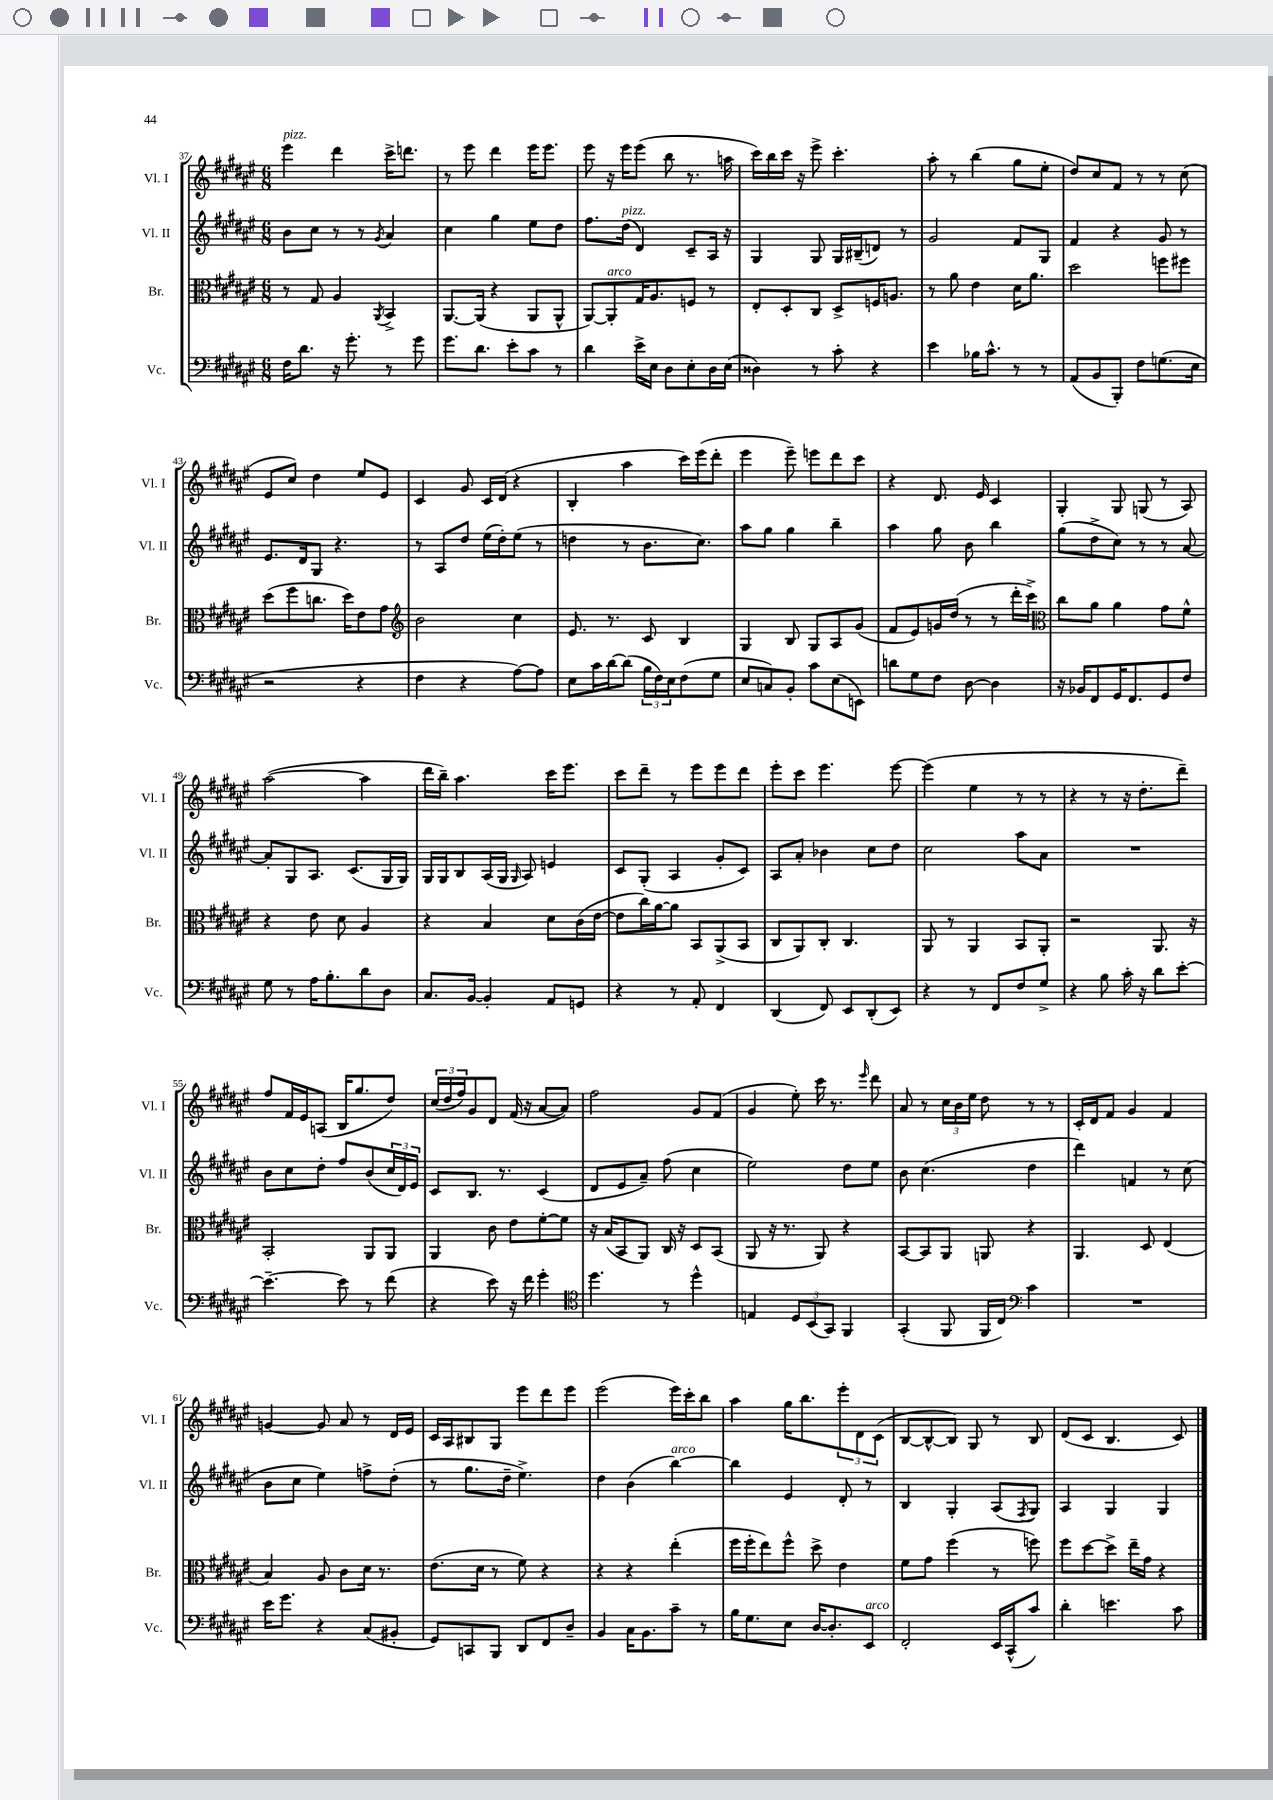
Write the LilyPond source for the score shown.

<<
\new StaffGroup <<
\new Staff = "s0" \with { instrumentName = "Vl. I" shortInstrumentName = "Vl. I" } {
    \clef treble \key fis \major \numericTimeSignature \time 6/8
    eis'''4^\markup { \italic "pizz." } dis'''4 cis'''16-> d'''8. |
    r8 eis'''8 dis'''4 eis'''16 eis'''8. |
    eis'''8 r16 eis'''16 eis'''8( b''8 r8. a''16 |
    cis'''16) b''16 cis'''16 r16 eis'''8-> cis'''4.-. |
    ais''8-. r8 b''4( gis''8 eis''8-. |
    dis''8) cis''8 fis'8 r8 r8 cis''8( |
    eis'8 cis''8) dis''4 eis''8 eis'8 |
    cis'4 gis'8 cis'16 dis'16( r4 |
    b4-. ais''4 cis'''16) eis'''16( dis'''8-. |
    eis'''4 eis'''8--) e'''8 dis'''8 cis'''8 |
    r4 dis'8. eis'16 cis'4 |
    gis4-. gis8 g8( r8 ais8) |
    ais''2~( ais''4 |
    dis'''16 b''16--) ais''4. cis'''16 eis'''8. |
    cis'''8 dis'''8-- r8 eis'''8 eis'''8 dis'''8 |
    eis'''8-. cis'''8 eis'''4. eis'''8~ |
    eis'''4( eis''4 r8 r8 |
    r4 r8 r16 dis''8.-. dis'''8--) |
    fis''8 fis'16 eis'16 a8( b16 gis''8. dis''8) |
    \tuplet 3/2 { cis''16( dis''16 fis''16) } gis'8 dis'8 fis'16( r16 ais'8~ ais'8) |
    fis''2 gis'8 fis'8( |
    gis'4 eis''8-.) cis'''16 r8. \grace { eis'''16 } dis'''8 |
    ais'8 r8 \tuplet 3/2 { cis''16 b'16 eis''16 } dis''8 r8 r8 |
    cis'16-. dis'16 fis'8 gis'4 fis'4 |
    g'4~ g'8 ais'8 r8 dis'16 eis'16 |
    cis'16 ais16 bis8 gis8 eis'''8 dis'''8 eis'''8 |
    eis'''2( eis'''16) cis'''16-. b''8 |
    ais''4 gis''16 b''8. \tuplet 3/2 { eis'''8-. dis'8 cis'8( } |
    b8~ b8~-^ b8) gis8 r8 b8 |
    dis'8( cis'8 b4. cis'8) \bar "|." |
}
\new Staff = "s1" \with { instrumentName = "Vl. II" shortInstrumentName = "Vl. II" } {
    \clef treble \key fis \major \numericTimeSignature \time 6/8
    b'8 cis''8 r8 r8 \acciaccatura { gis'8 } ais'4 |
    cis''4 gis''4 eis''8 dis''8 |
    fis''8. dis''16^\markup { \italic "pizz." }( dis'4) cis'8-- ais16 r16 |
    gis4 gis8 gis16 bis16--( d'8) r8 |
    gis'2 fis'8 gis8 |
    fis'4 r4 gis'8 r8 |
    eis'8. dis'16 gis8 r4. |
    r8 ais8 dis''8 eis''16( dis''16-.) eis''8( r8 |
    d''4 r8 b'8. cis''8.) |
    ais''8 gis''8 gis''4 b''4-- |
    ais''4 gis''8 b'8 b''4 |
    gis''8( dis''8-> cis''8) r8 r8 ais'8~ |
    ais'8-. gis8 ais8. cis'8.( gis16 gis16) |
    gis16 gis16 b8 ais16( gis16 \grace { gis16 } ais8) e'4 |
    cis'8 gis8-.( ais4 gis'8-. cis'8) |
    ais8 ais'8-. bes'4 cis''8 dis''8 |
    cis''2 ais''8 ais'8 |
    R2. |
    b'8 cis''8 dis''8-. fis''8 b'8( \tuplet 3/2 { cis''16 dis'16) eis'16 } |
    cis'8 b8. r8. cis'4( |
    dis'8 eis'8 ais'8--) fis''8( cis''4 |
    eis''2) dis''8 eis''8 |
    b'8 cis''4.( dis''4 |
    dis'''4) f'4 r8 cis''8( |
    b'8 cis''8 eis''4) f''8-> dis''8-.( |
    r8 gis''8. dis''16-- eis''4.->) |
    dis''4 b'4( b''4~^\markup { \italic "arco" }) |
    b''4 eis'4 dis'8-. r8 |
    b4 gis4-. ais8( \acciaccatura { fis8 } gis8) |
    ais4 gis4 gis4 \bar "|." |
}
\new Staff = "s2" \with { instrumentName = "Br." shortInstrumentName = "Br." } {
    \clef alto \key fis \major \numericTimeSignature \time 6/8
    r8 gis8 ais4 \acciaccatura { ais,8 } b,4-> |
    ais,8.~ ais,16( r4 ais,8 ais,8-^ |
    ais,8~) ais,8-.^\markup { \italic "arco" } gis16 ais8. f8 r8 |
    eis8-. dis8-. cis8 dis8-> f16 a8. |
    r8 ais'8 eis'4 dis'16 ais'8. |
    dis''2 f''8 fis''8 |
    dis''8( fis''8 c''8. dis''16) eis'8 gis'8 |
    \clef treble b'2 cis''4 |
    eis'8. r8. cis'8 b4 |
    gis4 b8 gis8 ais8 gis'8( |
    fis'8 eis'8) g'16 dis''16( r8 r8 dis'''16-. cis'''16->) |
    \clef alto cis''8 ais'8 ais'4 gis'8 fis'8-^ |
    r4 eis'8 dis'8 ais4 |
    r4 b4 dis'8 cis'16( eis'16~ |
    eis'8 cis''16) ais'16~ ais'8 b,8 ais,8->( b,8 |
    cis8 ais,8) cis8-. cis4. |
    ais,8 r8 ais,4 b,8 ais,8-. |
    r2 ais,8. r16 |
    b,2-. ais,8 ais,8 |
    ais,4 cis'8 eis'8 fis'8~-. fis'8 |
    r16 b16( b,8 ais,8) cis16 r16 dis8 b,8( |
    ais,8 r16 r8. ais,8) r4 |
    b,8~ b,8 ais,8 a,8 r4 |
    ais,4. dis8 eis4( |
    b4) ais8 cis'8 dis'16 r8. |
    eis'8.( dis'16 r8 fis'8) r4 |
    r4 r4 eis''4-.( |
    fis''16 fis''16-. eis''8) fis''8-^ dis''8-> eis'4 |
    fis'8 gis'8 fis''4( r8 f''8) |
    fis''8 dis''8~ dis''8-> eis''16-- gis'16 r4 \bar "|." |
}
\new Staff = "s3" \with { instrumentName = "Vc." shortInstrumentName = "Vc." } {
    \clef bass \key fis \major \numericTimeSignature \time 6/8
    fis16 dis'8. r16 gis'8.-. r8 gis'8 |
    gis'8. dis'8. eis'8-. cis'8 r8 |
    dis'4 eis'16-> eis16 dis8 eis8-. dis16 eis16( |
    disis4) r8 cis'8-. r4 |
    eis'4 bes16 cis'8.-^ r8 r8 |
    ais,8( b,8 b,,8-.) fis8 g8.( eis16 |
    r2 r4 |
    fis4 r4 ais8~) ais8 |
    eis8 cis'16 dis'16~ dis'8( \tuplet 3/2 { b16 fis16) eis16 } fis8( gis8 |
    eis8 c8) b,8-. cis'8 eis8( e,8) |
    d'8 gis8 fis8 dis8~ dis4 |
    r16 bes,16 fis,8 gis,16 fis,8. gis,8 fis8 |
    gis8 r8 ais16 b8.-. dis'8 dis8 |
    cis8. b,16~ b,4-. ais,8 g,8 |
    r4 r8 ais,8-. fis,4 |
    dis,4( fis,8) eis,8 dis,8-.( eis,8) |
    r4 r8 fis,8 fis8 gis8-> |
    r4 b8 cis'16-. r16 dis'8 eis'8~-. |
    eis'4.~-- eis'8 r8 fis'8( |
    r4 eis'8) r16 fis'16 gis'4-. |
    \clef tenor dis''4. r8 dis''4-^ |
    e4 \tuplet 3/2 { dis8 b,8( gis,8) } fis,4 |
    gis,4-.( fis,8 fis,16 cis16) \clef bass cis'4 |
    R2. |
    eis'16 gis'8. r4 cis8( bis,8-. |
    gis,8) c,8 b,,8 dis,8 fis,8 dis8-- |
    b,4 cis16 b,8. cis'8-- r8 |
    b16 gis8. eis8 dis16~ dis8.-. eis,8^\markup { \italic "arco" } |
    fis,2-. eis,16 cis,16-^( cis'8) |
    dis'4-. e'4. cis'8 \bar "|." |
}
>>
>>
\layout { \context { \Score currentBarNumber = #37 } }
